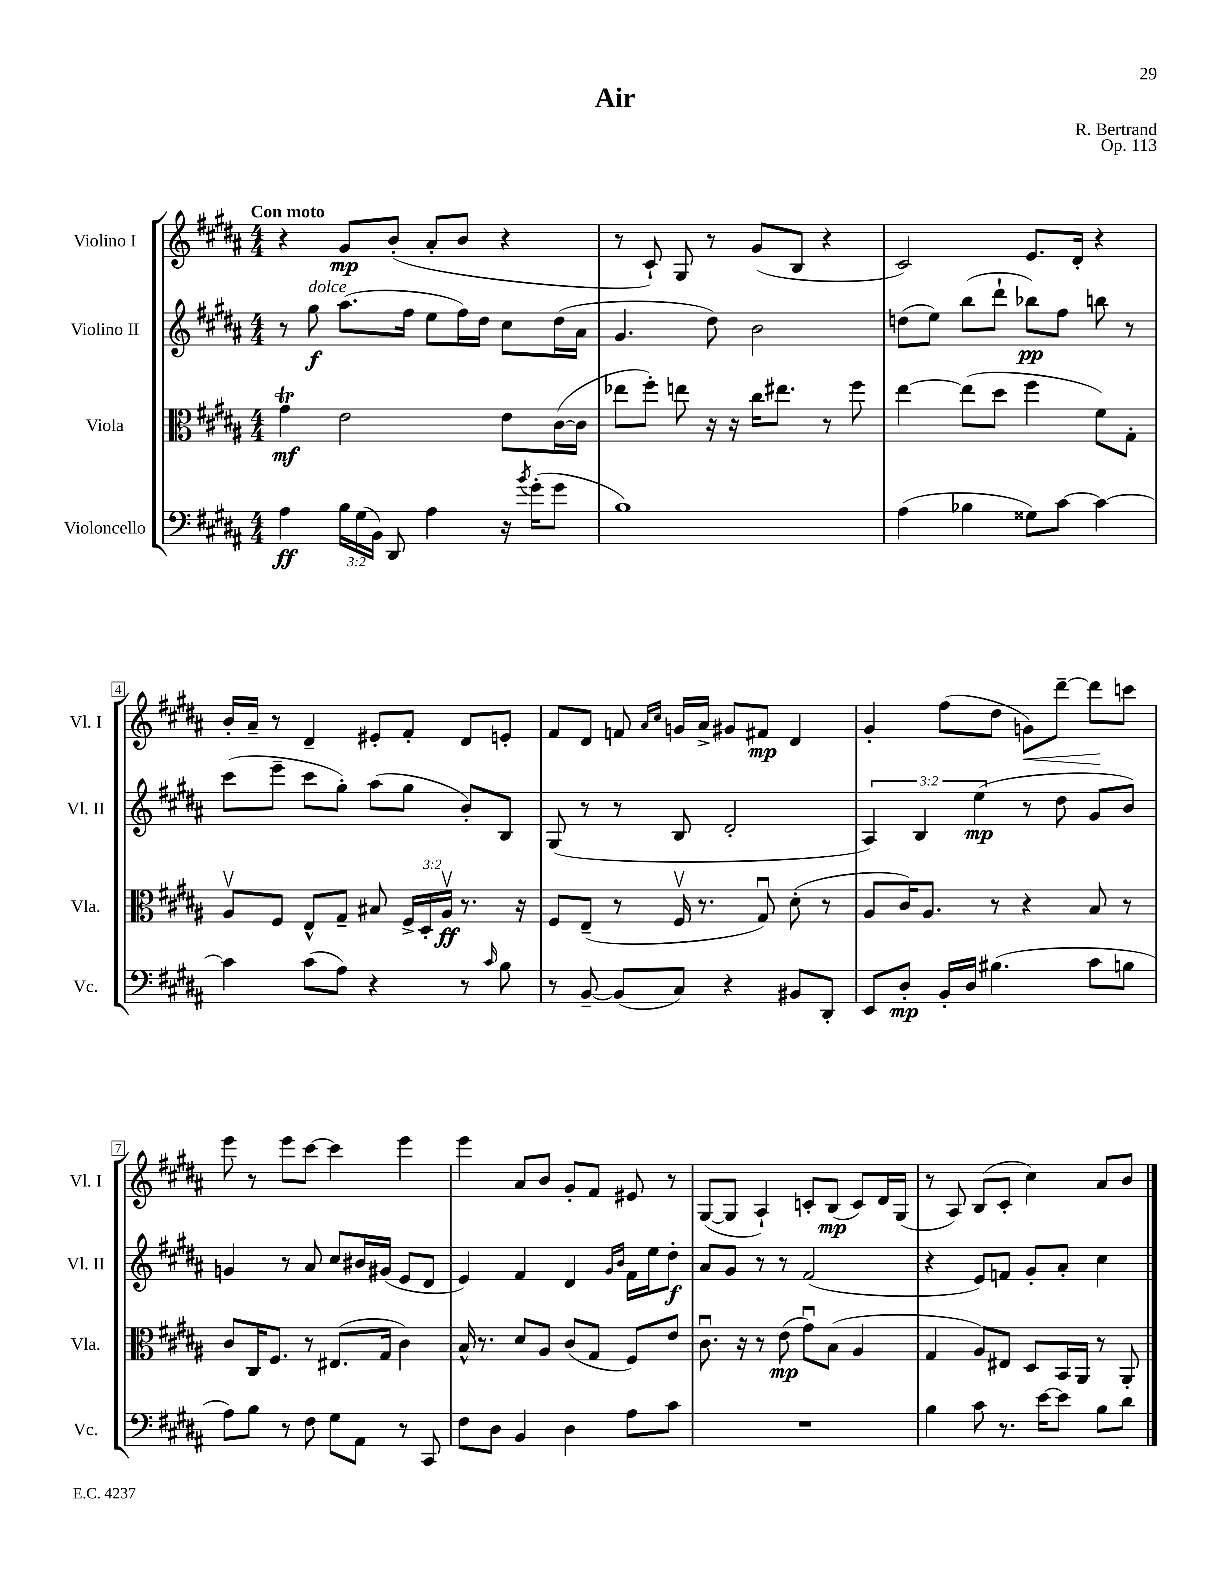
\header { title = "Air" composer = "R. Bertrand" opus = "Op. 113" }
<<
\new StaffGroup <<
\new Staff = "s0" \with { instrumentName = "Violino I" shortInstrumentName = "Vl. I" } {
    \clef treble \key b \major \numericTimeSignature \time 4/4 \tempo "Con moto"
    \autoBeamOff r4 gis'8[\mp b'8]-.( ais'8[-. b'8] r4 |
    r8 cis'8-!) gis8 r8 gis'8[( b8] r4 |
    cis'2) e'8.[ dis'16]-. r4 |
    b'16[-. ais'16]-- r8 dis'4-- eis'8[-. fis'8]-. dis'8[ e'8]-. |
    fis'8[ dis'8] f'8 \grace { ais'16[ cis''16] } g'16[ ais'16]-> gis'8[ fis'8]\mp dis'4 |
    gis'4-. fis''8[( dis''8] g'8[\<) dis'''8]~-- dis'''8[\! c'''8] |
    e'''8 r8 e'''8[ cis'''8]~ cis'''4 e'''4 |
    e'''4 ais'8[ b'8] gis'8[-. fis'8] eis'8 r8 |
    gis8[~( gis8] ais4-!) c'8[-. b8]\mp( c'8[) dis'16 gis16]( |
    r8 ais8) b8[( cis'8]-. cis''4) ais'8[ b'8] \bar "|." |
}
\new Staff = "s1" \with { instrumentName = "Violino II" shortInstrumentName = "Vl. II" } {
    \clef treble \key b \major \numericTimeSignature \time 4/4 \override Staff.TupletNumber.text = #tuplet-number::calc-fraction-text
    \autoBeamOff r8 gis''8\f^\markup { \italic "dolce" } ais''8.[( fis''16] e''8[ fis''16) dis''16] cis''8[ dis''16( ais'16] |
    gis'4. dis''8) b'2 |
    d''8[( e''8]) b''8[( dis'''8]-! bes''8[\pp) fis''8] b''8 r8 |
    cis'''8[( e'''8]-- cis'''8[ gis''8]-.) ais''8[( gis''8] b'8[-.) b8] |
    gis8( r8 r8 b8 dis'2-. |
    \tuplet 3/2 { ais4) b4 e''4\mp( } r8 dis''8 gis'8[ b'8]) |
    g'4 r8 ais'8 cis''8[ bis'16 gis'16]( e'8[ dis'8] |
    e'4) fis'4 dis'4 \grace { gis'16[ b'16] } fis'16[ e''16 dis''8]-.\f |
    ais'8[ gis'8] r8 r8 fis'2( |
    r4 e'8[) f'8] gis'8[-. ais'8]-. cis''4 \bar "|." |
}
\new Staff = "s2" \with { instrumentName = "Viola" shortInstrumentName = "Vla." } {
    \clef alto \key b \major \numericTimeSignature \time 4/4 \override Staff.TupletNumber.text = #tuplet-number::calc-fraction-text
    \autoBeamOff gis'4\trill\mf e'2 e'8[ cis'16~( cis'16] |
    ees''8[ fis''8]-.) e''8 r16 r16 cis''16[ eis''8.] r8 fis''8 |
    e''4~ e''8[( dis''8] fis''4 fis'8[) gis8]-. |
    ais8[\upbow fis8] e8[-^ gis8]-- bis8 \tuplet 3/2 { fis16[-> dis16-. ais16]\upbow\ff } r8. r16 |
    fis8[ e8]--( r8 fis16\upbow r8. gis8\downbow) dis'8-.( r8 |
    ais8[ cis'16) ais8.] r8 r4 b8 r8 |
    cis'8[ cis16 fis8.] r8 eis8.[( gis16] cis'4) |
    b16-^ r8. dis'8[ ais8] cis'8[( gis8] fis8[) e'8] |
    cis'8.\downbow r16 r8 e'8\mp( gis'8[\downbow) b8]( ais4 |
    gis4 ais8[) eis8] dis8[ b,16 ais,16] r8 ais,8-. \bar "|." |
}
\new Staff = "s3" \with { instrumentName = "Violoncello" shortInstrumentName = "Vc." } {
    \clef bass \key b \major \numericTimeSignature \time 4/4 \override Staff.TupletNumber.text = #tuplet-number::calc-fraction-text
    \autoBeamOff ais4\ff \tuplet 3/2 { b16[ gis16( b,16]) } dis,8 ais4 r16 \acciaccatura { b'8 } gis'16[-.( gis'8] |
    b1) |
    ais4( bes4 gisis8[) cis'8]~ cis'4~ |
    cis'4 cis'8[( ais8]) r4 r8 \grace { cis'16 } b8 |
    r8 b,8~-- b,8[( cis8]) r4 bis,8[ dis,8]-. |
    e,8[ dis8]-.\mp b,16[-. dis16] bis4.( cis'8[ b8] |
    ais8[) b8] r8 fis8 gis8[ ais,8] r8 cis,8 |
    fis8[ dis8] b,4 dis4 ais8[ cis'8] |
    R1 |
    b4 cis'8 r8. e'16[~ e'8] b8[ dis'8] \bar "|." |
}
>>
>>
\layout { \context { \Score \override BarNumber.stencil = #(make-stencil-boxer 0.1 0.3 ly:text-interface::print) } }
